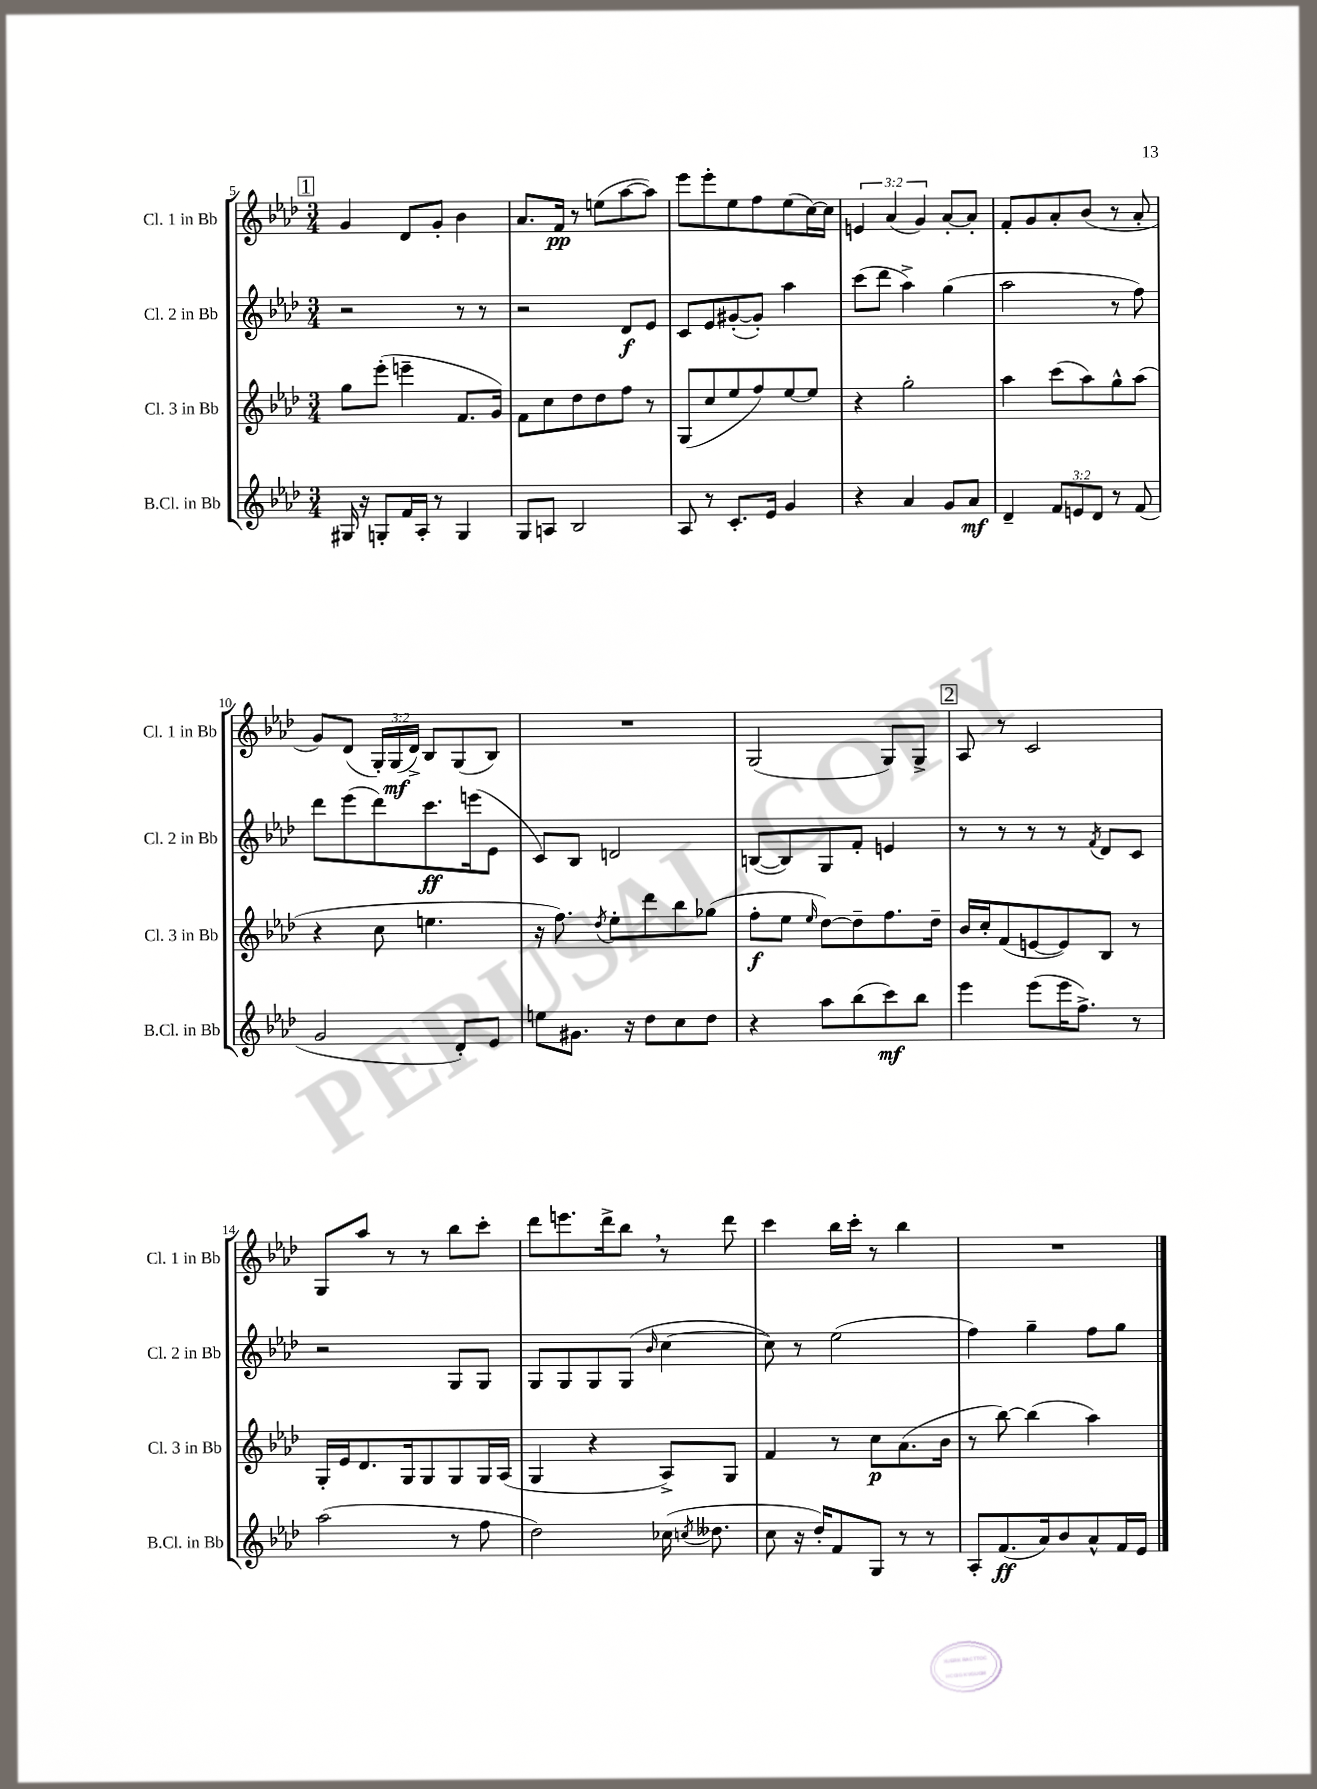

**kern	**kern	**kern	**kern
*staff4	*staff3	*staff2	*staff1
*clefG2	*clefG2	*clefG2	*clefG2
*k[b-e-a-d-]	*k[b-e-a-d-]	*k[b-e-a-d-]	*k[b-e-a-d-]
*M3/4	*M3/4	*M3/4	*M3/4
16G#	8gg	2r	4g
16r	.	.	.
8G'	(8eee-'	.	.
16f	4eee~	.	8d-
16A-'	.	.	.
8r	.	.	8g'
4G	8.f	8r	4b-
.	.	8r	.
.	16g)	.	.
=	=	=	=
8G	8f	2r	8.a-
8A	8cc	.	.
.	.	.	16f
2B-	8dd-	.	8r
.	8dd-	.	(8ee
.	8ff	8d-	[8aa-
.	8r	8e-	8aa-])
=	=	=	=
8A-	(8G	8c	8eee-
8r	8cc	8e-	8eee-'
8.c'	8ee-	([8g#'	8ee-
.	8ff)	8g#'])	8ff
16e-	.	.	.
4g	[8ee-	4aa-	(8ee-
.	8ee-]	.	[16cc)
.	.	.	16cc]
=	=	=	=
4r	4r	(8ccc	6e
.	.	8ddd-	.
.	.	.	(6a-
4a-	2gg'	4aa-^)	.
.	.	.	6g)
8g	.	(4gg	[8a-'
8a-	.	.	8a-']
=	=	=	=
4d-~	4aa-	2aa-	8f'
.	.	.	8g
12f	(8ccc	.	8a-'
12e	.	.	.
.	8aa-)	.	(8b-
12d-	.	.	.
8r	8gg^^	8r	8r
(8f	(8aa-	8ff)	8a-'
=	=	=	=
2g	4r	8ddd-	8g)
.	.	(8eee-	(8d-
.	8cc	8ddd-)	24G')
.	.	.	(24G
.	.	.	24d-^)
.	4.ee	8.ccc	8B-
8d-')	.	.	(8G
.	.	(16eee	.
8e-	.	8e-	8B-)
=	=	=	=
8ee	16r	8c)	2.r
.	8.ff)	.	.
8.g#	.	8B-	.
.	8qdd-	.	.
.	8ee-'	2d	.
16r	.	.	.
8dd-	8ddd-	.	.
8cc	8bb-	.	.
8dd-	(8gg-	.	.
=	=	=	=
4r	8ff'	([8B	(2G
.	8ee-	8B])	.
.	16qqee-	.	.
8aa-	[8dd-)	8G	.
(8bb-	8dd-~]	8f'	.
8ccc)	8.ff	4e	8G)
8bb-	.	.	8G^
.	16dd-~	.	.
=	=	=	=
4eee-	16b-	8r	8A-
.	16cc'	.	.
.	(8f	8r	8r
(8eee-	[8e	8r	2c
16eee-	8e])	8r	.
8.ff^)	.	.	.
.	.	8qf	.
.	8B-	8d-	.
8r	8r	8c	.
=	=	=	=
(2aa-	16G'	2r	8G
.	16e-	.	.
.	8.d-	.	8aa-
.	.	.	8r
.	16G	.	.
.	8G	.	8r
8r	8G	8G	8bb-
8ff	16G	8G	8ccc'
.	(16A-	.	.
=	=	=	=
2dd-)	4G	8G	8ddd-
.	.	8G	8.eee
.	4r	8G	.
.	.	.	16ddd-^
.	.	(8G	8bb-
.	.	16qqb-	.
(16cc-	8A-^)	[4cc	8r
8qcc	.	.	.
8.dd--	.	.	.
.	8G	.	8ddd-
=	=	=	=
8cc	4f	8cc])	4ccc
16r	.	8r	.
16dd-')	.	.	.
8f	8r	(2ee-	16bb-
.	.	.	16ccc'
8G	8cc	.	8r
8r	(8.a-	.	4bb-
8r	.	.	.
.	16b-	.	.
=	=	=	=
8A-'	8r	4ff)	2.r
(8.f	[8bb-)	.	.
.	(4bb-]	4gg~	.
16a-)	.	.	.
8b-	.	.	.
8a-^^	4aa-)	8ff	.
16f	.	8gg	.
16e-	.	.	.
==	==	==	==
*-	*-	*-	*-
